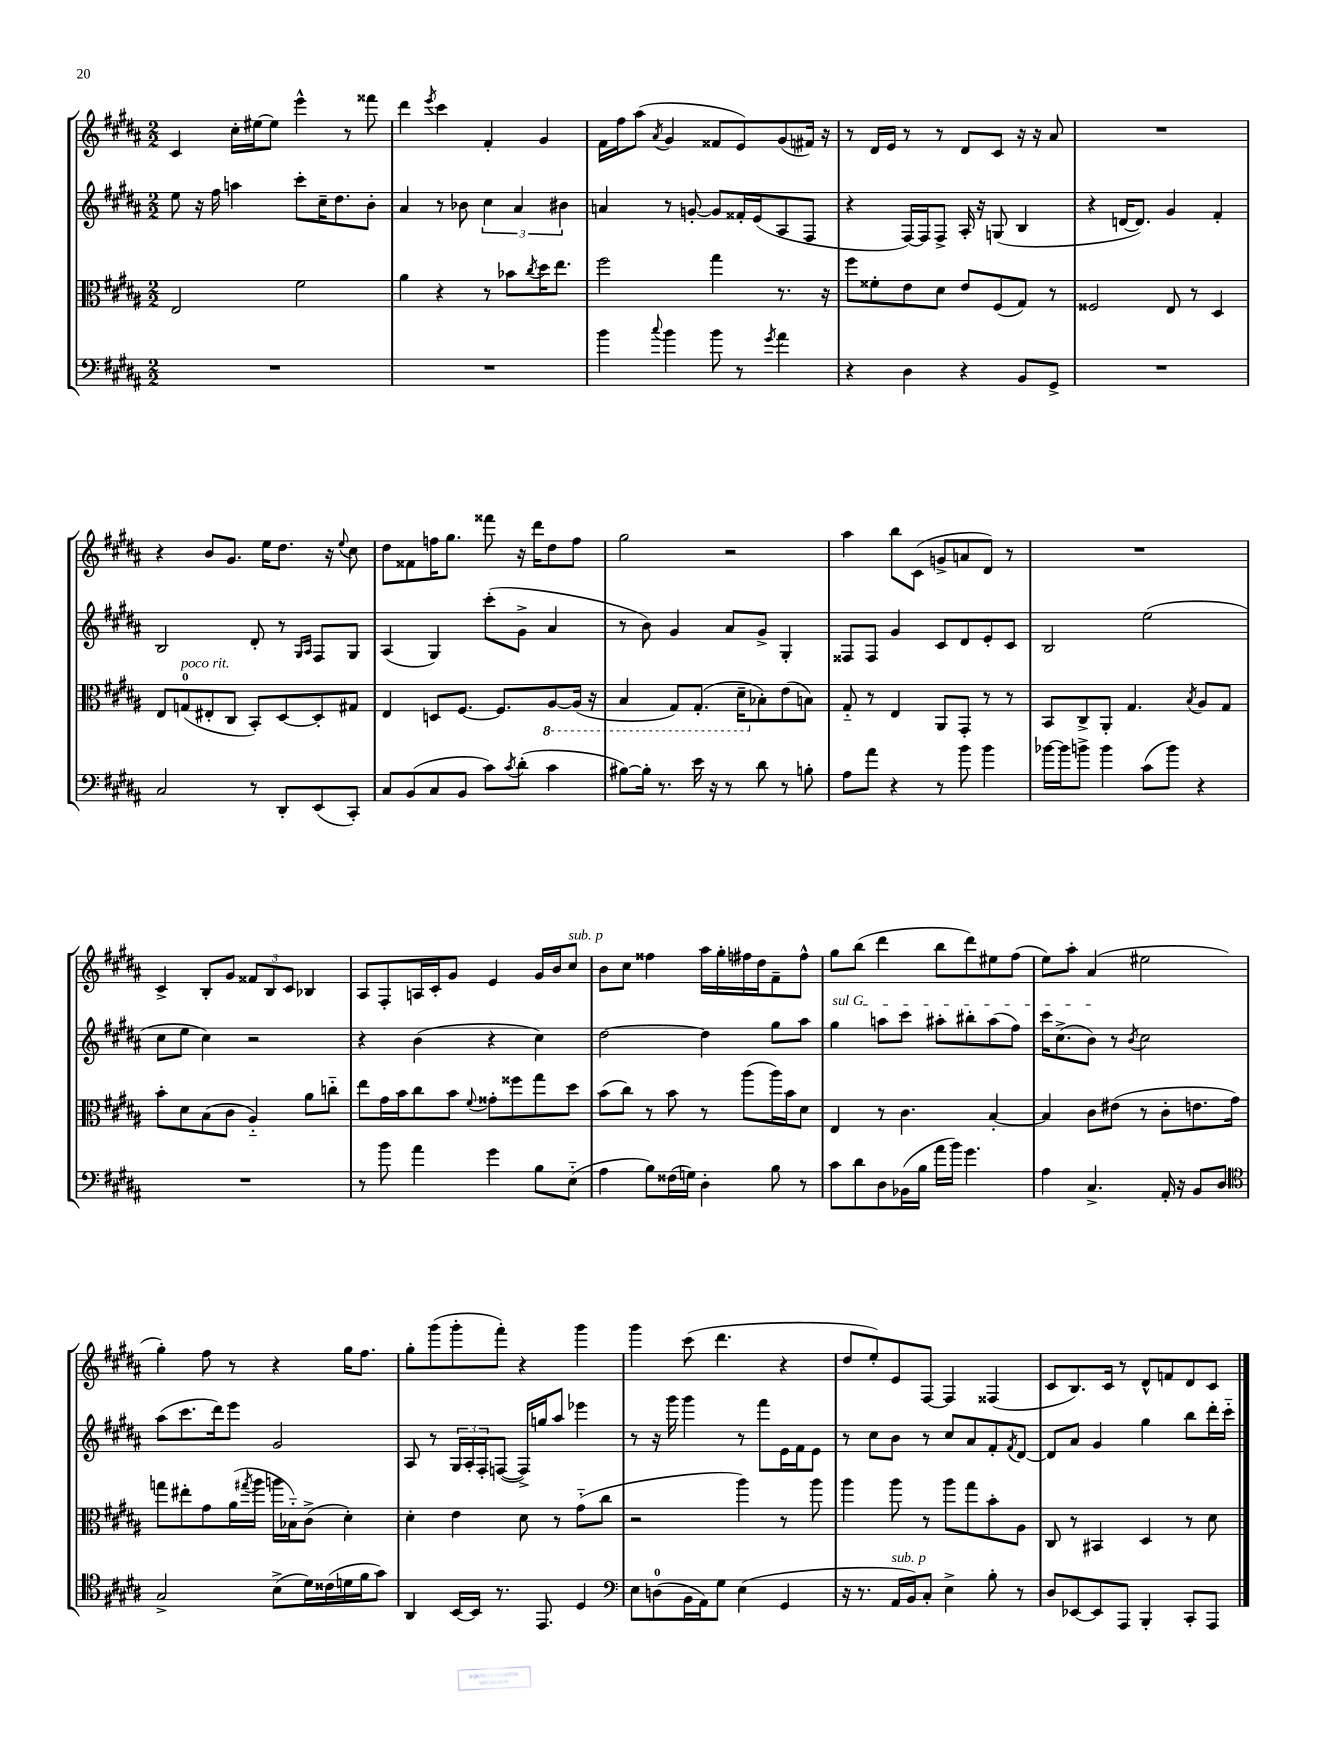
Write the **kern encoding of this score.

**kern	**kern	**kern	**kern
*part4	*part3	*part2	*part1
*staff4	*staff3	*staff2	*staff1
*clefF4	*clefC3	*clefG2	*clefG2
*k[f#c#g#d#a#]	*k[f#c#g#d#a#]	*k[f#c#g#d#a#]	*k[f#c#g#d#a#]
*M2/2	*M2/2	*M2/2	*M2/2
=36	=36	=36	=36
1r	2E/	8ee\	4c#/
.	.	16r	.
.	.	16ff#\	.
.	.	4aan\	16cc#'\LL
.	.	.	[16ee#X\J
.	.	.	8ee#\J]
.	2f#\	8ccc#'\L	4eee^^\
.	.	16cc#~\K	.
.	.	8.dd#\	.
.	.	.	8r
.	.	8b'\J	8fff##X\
=37	=37	=37	=37
1r	4a#\	4a#/	4ddd#\
.	.	.	8qeee/
.	4r	8r	4ccc#\
.	.	8b-X\	.
.	8r	6cc#\	4f#'/
.	8b-X\L	.	.
.	.	6a#/	.
.	8qcc#/	.	.
.	16dd#\K	.	4g#/
.	8.ee\J	.	.
.	.	6b#X\	.
=38	=38	=38	=38
4b\	2ff#\	4an/	16f#\LL
.	.	.	16ff#\J
.	.	.	(8aa#\J
8qqcc#/	.	.	8qa#/
4b\	.	8r	4g#/
.	.	[8gn'/	.
8b\	4gg#\	8g/L]	8f##X/L
8r	.	16f##X'/L	8e/)
.	.	(16e/J	.
8qg#/	.	.	.
4a#\	8.r	8A#/	(8g#/
.	.	8F#/J	16f#X/Jk)
.	16r	.	16r
=39	=39	=39	=39
4r	8ff#\L	4r	8r
.	8f##X'\	.	16d#/LL
.	.	.	16e/JJ
4D#\	8e\	[16F#/LL)	8r
.	.	16F#/J]	.
.	8d#\J	8F#^/J	8r
4r	8e/L	16A#'/	8d#/L
.	.	16r	.
.	(8F#/	(8Gn/	8c#/J
8BB/L	8G#/J)	4B/	16r
.	.	.	16r
8GG#^/J	8r	.	8a#/
=40	=40	=40	=40
1r	2F##X/	4r	1r
.	.	[16dn/KL	.
.	.	8.d/J])	.
.	8E/	4g#/	.
.	8r	.	.
.	4D#/	4f#'/	.
!!LO:LB:g=z
=41	=41	=41	=41
2C#/	8E/L	2B/	4r
!	!LO:TX:a:i:t=poco rit.	!	!
.	(8Gn/	.	.
.	8E#X'/	.	8b/L
.	8C#/J	.	8.g#/J
8r	8BB'/L)	8d#'/	.
.	.	.	16ee\KL
8DD#'/L	[8D#/	8r	8.dd#\J
.	.	16qqG#/LL	.
.	.	16qqA#/JJ	.
(8EE/	8D#'/]	8F#/L	.
.	.	.	16r
.	.	.	8qqee/
8CC#'/J)	8G#X/J	8G#/J	8cc#\
=42	=42	=42	=42
8C#/L	4E/	(4A#/	8dd#\L
(8BB/	.	.	8f##X\
8C#/	8Dn/L	4G#/)	16ffn\K
.	.	.	8.gg#\J
8BB/J	[8.F#/J	.	.
8c#\L)	.	(8ccc#'\L	8fff##X\
.	8.F#/L]	.	.
8qc#/	.	.	.
(8d#'\J	.	8g#^\J	16r
.	.	.	16ddd#\KL
*	*8ba	*	*
4c#\	[8AA#/	4a#/	8dd#\
.	(16AA#/Jk]	.	8ff\J
.	16r	.	.
=43	=43	=43	=43
[8B#X\L)	4BB/	8r	2gg#\
16B#'\Jk]	.	8b\)	.
8.r	.	.	.
.	8GG#/L)	4g#/	.
16e\	(8.GG#'/J	.	.
16r	.	.	.
8r	.	8a#/L	2r
.	16D#~\KL	.	.
*	*X8ba	*	*
8d#\	8B-X'\)	8g#^/J	.
8r	(8e\	4G#'/	.
8Bn'\	8Bn\J)	.	.
=44	=44	=44	=44
8A#\L	8G#/	8F##X/L	4aa#\
8a#\J	8r	8F##/J	.
4r	4E/	4g#/	8bb\L
.	.	.	(8c#\J
8r	8AA#/L	8c#/L	8gn^/L
8b\	8GG#'/J	8d#/	8an/
4b\	8r	8e'/	8d#/J)
.	8r	8c#/J	8r
=45	=45	=45	=45
[16b-X\LL	8BB/L	2B/	1r
16b-\J]	.	.	.
8bn^\J	8C#^/	.	.
4b\	8AA#'/J	.	.
.	4.G#/	.	.
(8c#\L	.	(2ee\	.
8b\J)	.	.	.
.	8qB/	.	.
4r	8A#/L	.	.
.	8G#/J	.	.
!!LO:LB:g=z
=46	=46	=46	=46
1r	8b'\L	8cc#\L	4c#^/
.	8d#\	8ee\J	.
.	(8B\	4cc#\)	8B'/L
.	8c#\J	.	8g#/J
.	4A#/)	2r	12f##X/L
.	.	.	12B/
.	.	.	12c#/J
.	8a#\L	.	4B-X/
.	8ccn\J	.	.
=47	=47	=47	=47
8r	8ee\L	4r	8A#/L
8b\	16g#\L	.	8F#'/
.	16b\J	.	.
4a#\	8cc#\	(4b\	16An/L
.	.	.	16c#'/J
.	8b\J	.	8g#/J
.	8qqf#/	.	.
4g#\	8g##X'\L	4r	4e/
.	8ff##X\	.	.
8B\L	8gg#\	4cc#\)	16g#/LL
.	.	.	16b/J
!	!	!	!LO:TX:a:i:t=sub. p
(8E\J	8dd#\J	.	8cc#/J
=48	=48	=48	=48
4A#\	(8b\L	[2dd#\	8b\L
.	8cc#\J)	.	8cc#\J
8B\L)	8r	.	4ff##X\
(16F##X\L	8b\	.	.
16Gn\JJ)	.	.	.
4D#'\	8r	4dd#\]	16aa#\LL
.	.	.	16gg#'\
.	(8aa#\L	.	16ff#X\
.	.	.	16dd#\J
8B\	16aa#\L)	8gg#\L	8f#~\
.	16b\J	.	.
8r	8d#\J	8aa#\J	8ff#^^\J
=49	=49	=49	=49
!	!	!LO:TX:a:i:t=sul G	!
8c#\L	4E/	4gg#\	8gg#\L
8d#\	.	.	(8bb\J
8D#\	8r	8aan\L	4ddd#\
(16BB-X\L	4.c#\	8ccc#\J	.
16B\JJ	.	.	.
16a#\LL	.	8aa#X'\L	8bb\L
16b\JJ)	.	.	.
4.g#\	.	8bb#X'\	8ddd#\)
.	[4B'/	(8aa#\	8ee#X\
.	.	8ff#\J)	(8ff#\J
=50	=50	=50	=50
4A#\	4B/]	16ccc#\KL	8ee\L)
.	.	(8.cc#^\	.
.	.	.	8aa#'\J
4.C#^/	8c#\L	8b\J)	(4a#/
.	(8e#X\J	8r	.
.	.	8qb/	.
.	8r	2cc#\	2ee#X\
16AA#'/	8c#'\L	.	.
16r	.	.	.
8BB/L	8.en\	.	.
8D#/J	.	.	.
.	16g#\Jk)	.	.
!!LO:LB:g=z
=51	=51	=51	=51
*clefC4	*	*	*
2G#^/	8ggn\L	(8aa#\L	4gg#'\)
.	8ee#X'\	8.ccc#\	.
.	8g#\	.	8ff#\
.	.	16ddd#\k)	.
.	(16a#\L	8eee\J	8r
.	8qgg#X/	.	.
.	16aa#\JJ	.	.
(8B^\L	16aan\LL	2g#/	4r
.	16B-X\J)	.	.
16d#\L)	(8c#^\J	.	.
(16c##X\	.	.	.
16dn\	4d#'\)	.	16gg#\KL
16f#\J	.	.	8.ff#\J
8g#\J)	.	.	.
=52	=52	=52	=52
4AA#/	4d#'\	8A#/	8gg#'\L
.	.	8r	(8ggg#\
[16BB/LL	4e\	24G#/LL	8ggg#'\
.	.	24A#'/	.
16BB/JJ]	.	.	.
.	.	24F#'/J	.
8.r	.	([8Fn/J	8fff#'\J)
.	8d#\	16F^/LL])	4r
8.EE/	.	16ggn/J	.
.	8r	8aa#/J	.
4D#/	(8g#\L	4eee-X\	4ggg#\
.	8cc#\J	.	.
=53	=53	=53	=53
*clefF4	*	*	*
8E\L	2r	8r	4ggg#\
(8Dn\	.	16r	.
.	.	16ggg#\	.
16BB\L	.	4ggg#\	(8ccc#\
16AA#\J)	.	.	.
8G#\J	.	.	4.ddd#\
(4E\	4aa#\)	8r	.
.	.	8fff#\L	.
4GG#/	8r	16e\L	4r
.	.	16f#\J	.
.	8aa#\	8e\J	.
=54	=54	=54	=54
16r	4aa#\	8r	8dd#/L
8.r	.	.	.
.	.	8cc#\L	8ee'/)
!LO:TX:a:i:t=sub. p	!	!	!
16AA#/LL	8aa#\	8b\J	8e/
16BB/J)	.	.	.
8C#'/J	8r	8r	[8F#/J
4E^\	8aa#\L	8cc#/L	4F#/]
.	8gg#\	8a#/	.
8B'\	8b'\	8f#'/	(4F##X/
.	.	8qf#/	.
8r	8A#\J	[8d#/J	.
=55	=55	=55	=55
8D#/L	8C#/	8d#/L]	8c#/L
[8EE-X/	8r	8a#/J	8.B/)
8EE-/]	4BB#X/	4g#/	.
.	.	.	16c#/Jk
8AAA#/J	.	.	8r
4BBB'/	4D#/	4gg#\	8d#^^/L
.	.	.	8fn/
8CC#'/L	8r	8bb\L	8d#/
8AAA#/J	8d#\	16ddd#'\L	8c#/J
.	.	16ccc#\JJ	.
==	==	==	==
*-	*-	*-	*-
